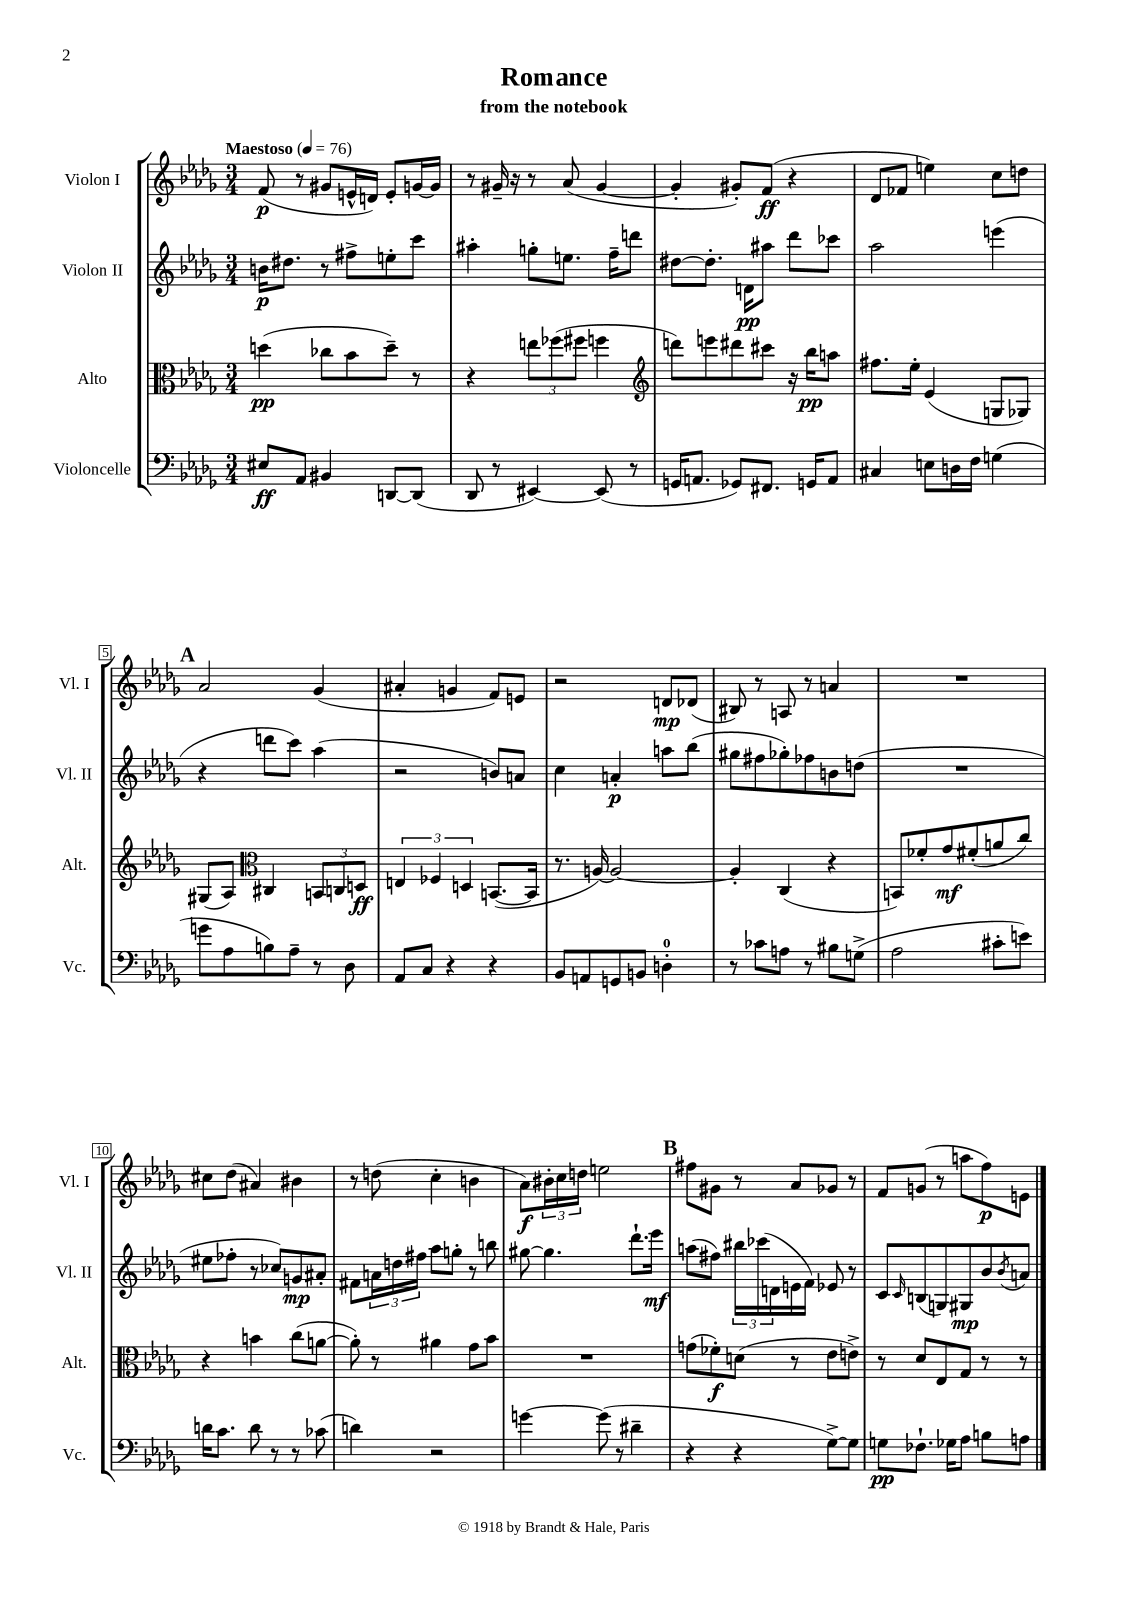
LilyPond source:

\header { title = "Romance" subtitle = "from the notebook" }
<<
\new StaffGroup <<
\new Staff = "s0" \with { instrumentName = "Violon I" shortInstrumentName = "Vl. I" } {
    \clef treble \key des \major \numericTimeSignature \time 3/4 \tempo "Maestoso" 4 = 76
    f'8\p( r8 gis'8 e'16-^ d'16) e'8-. g'16~ g'16 |
    r8 gis'16-- r16 r8 aes'8( gis'4~ |
    gis'4-. gis'8-.) f'8\ff( r4 |
    des'8 fes'8 e''4) c''8 d''8 |
    \mark \markup { \bold "A" } aes'2 ges'4( |
    ais'4-. g'4 f'8) e'8 |
    r2 d'8\mp des'8( |
    bis8) r8 a8 r8 a'4 |
    R2. |
    cis''8 des''8( ais'4) bis'4 |
    r8 d''8( c''4-. b'4 |
    aes'8\f) \tuplet 3/2 { bis'16-. c''16 d''16 } e''2 |
    \mark \markup { \bold "B" } fis''8 gis'8 r8 aes'8 ges'8 r8 |
    f'8 g'8( r8 a''8 f''8\p) e'8 \bar "|." |
}
\new Staff = "s1" \with { instrumentName = "Violon II" shortInstrumentName = "Vl. II" } {
    \clef treble \key des \major \numericTimeSignature \time 3/4
    b'16\p dis''8. r8 fis''8-> e''8-. c'''8 |
    ais''4-. g''8-. e''8. f''16-- d'''8 |
    dis''8~ dis''8.-. d'16\pp ais''8 des'''8 ces'''8 |
    aes''2 e'''4( |
    \mark \markup { \bold "A" } r4 d'''8 c'''8) aes''4( |
    r2 b'8) a'8 |
    c''4 a'4-.\p a''8 bes''8( |
    gis''8 fis''8 ges''8-.) fes''8 b'8 d''8( |
    R2. |
    eis''8 fes''8-. r8 ces''8) g'8\mp ais'8-. |
    fis'8 \tuplet 3/2 { a'16 d''16 fis''16 } aes''8 g''8-. r8 b''8 |
    gis''8~ gis''4. des'''8.-! ees'''16\mf |
    \mark \markup { \bold "B" } a''8( fis''8) \tuplet 3/2 { bis''16 ces'''16( d'16 } e'16 f'16) ees'8 r8 |
    c'8 \grace { c'16 } b8( g8) gis8\mp bes'8 \acciaccatura { bes'8 } a'8 \bar "|." |
}
\new Staff = "s2" \with { instrumentName = "Alto" shortInstrumentName = "Alt." } {
    \clef alto \key des \major \numericTimeSignature \time 3/4
    d''4\pp( ces''8 bes'8 d''8--) r8 |
    r4 \tuplet 3/2 { e''8 fes''8( fis''8 } f''4 |
    \clef treble d'''8) e'''8 dis'''8 cis'''8 r16 bes''16\pp a''8 |
    fis''8. ees''16-. ees'4( g8 ges8) |
    \mark \markup { \bold "A" } gis8( aes8) \clef alto cis4 \tuplet 3/2 { b,8 c8 d8\ff } |
    \tuplet 3/2 { e4 fes4 d4 } b,8.~( b,16 |
    r8. a16~) a2~ |
    a4-. c4( r4 |
    b,8) fes'8-. ges'8\mf fis'8-.( a'8 c''8) |
    r4 b'4 c''8( a'8~ |
    a'8-.) r8 ais'4 ges'8 bes'8 |
    R2. |
    \mark \markup { \bold "B" } g'8( fes'8-.\f) d'8( r8 ees'8 e'8->) |
    r8 des'8 ees8 ges8 r8 r8 \bar "|." |
}
\new Staff = "s3" \with { instrumentName = "Violoncelle" shortInstrumentName = "Vc." } {
    \clef bass \key des \major \numericTimeSignature \time 3/4
    eis8\ff aes,8 bis,4 d,8~ d,8( |
    des,8 r8 eis,4~) eis,8( r8 |
    g,16 a,8. ges,8) fis,8. g,16 a,8 |
    cis4 e8 d16 f16 g4( |
    \mark \markup { \bold "A" } g'8 aes8 b8) aes8-- r8 des8 |
    aes,8 c8 r4 r4 |
    bes,8 a,8 g,8 b,8 d4-0-. |
    r8 ces'8 a8 r8 bis8 g8->( |
    aes2 cis'8-. e'8) |
    d'16 c'8. d'8 r8 r8 ces'8( |
    d'4) r2 |
    g'4~ g'8( r8 dis'4-- |
    \mark \markup { \bold "B" } r4 r4 ges8~->) ges8 |
    g8\pp fes8.-! ges16 aes8 b8 a8 \bar "|." |
}
>>
>>
\layout { \context { \Score \override BarNumber.stencil = #(make-stencil-boxer 0.1 0.3 ly:text-interface::print) } }
